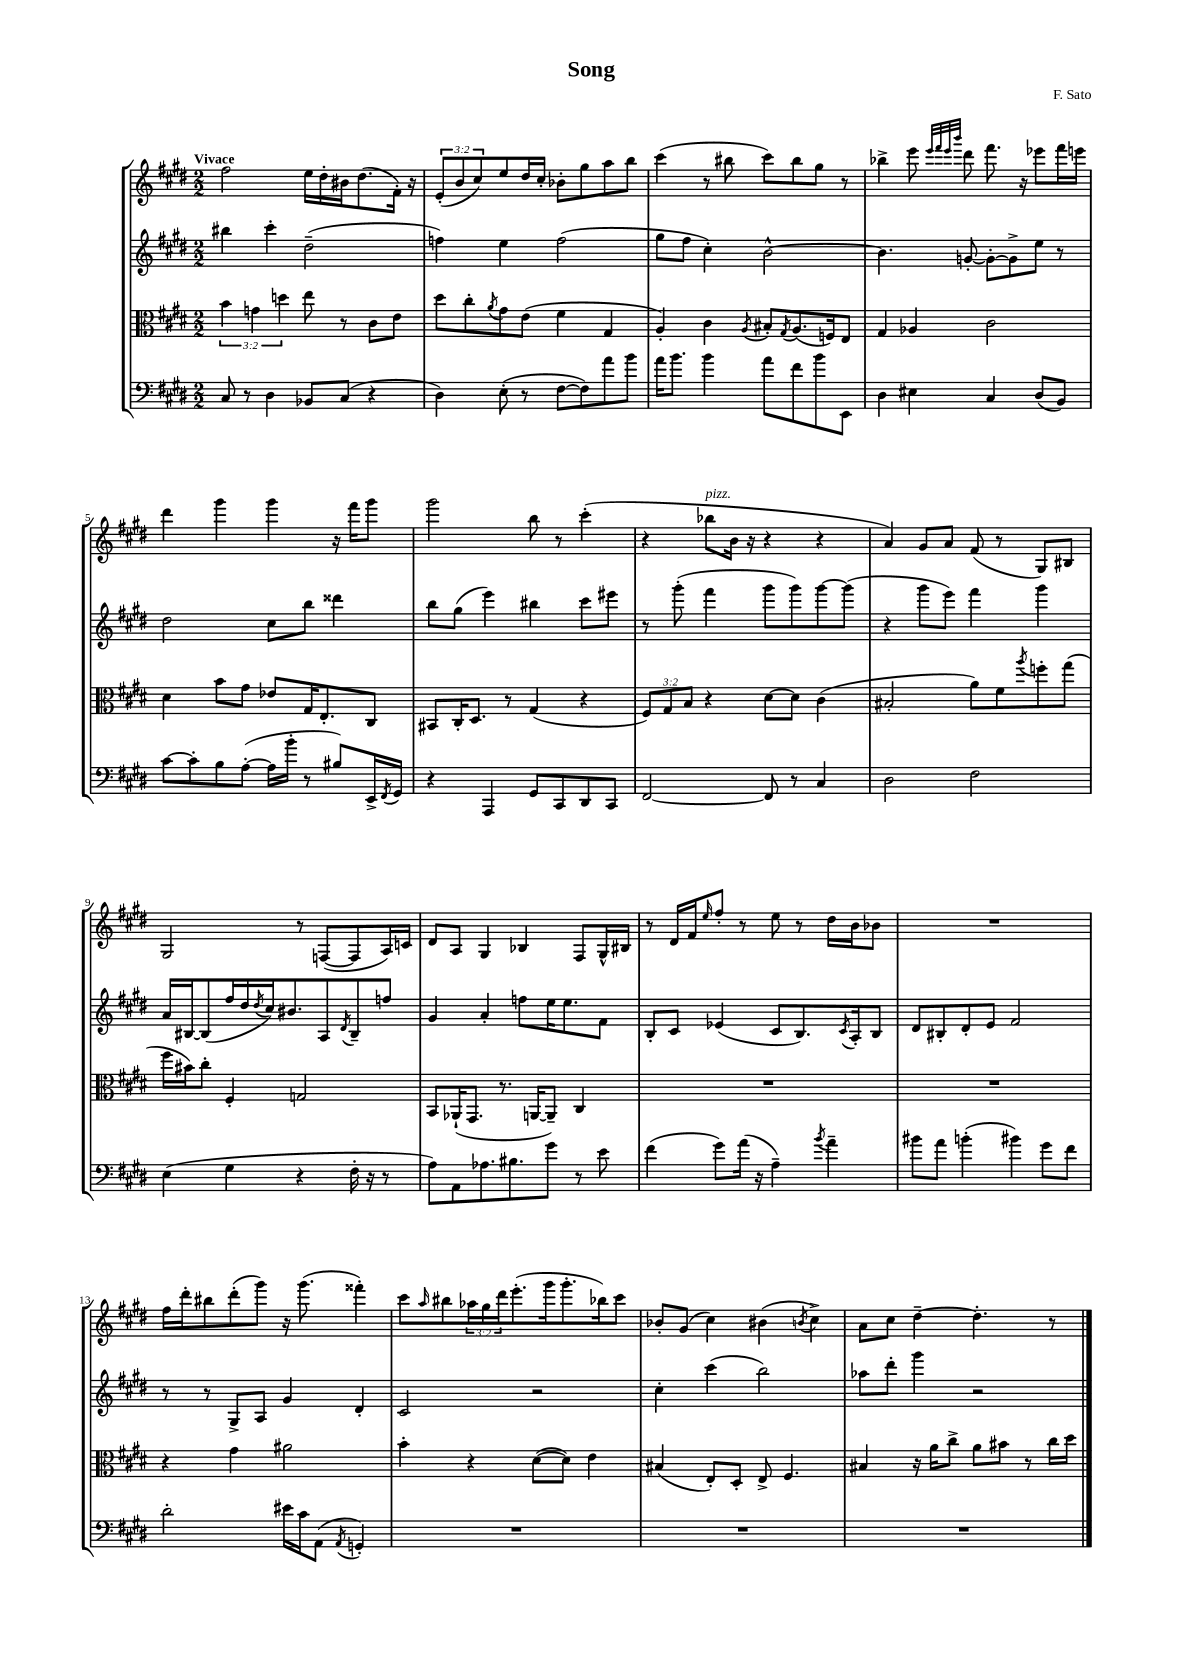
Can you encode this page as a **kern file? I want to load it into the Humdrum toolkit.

**kern	**kern	**kern	**kern
*staff4	*staff3	*staff2	*staff1
*clefF4	*clefC3	*clefG2	*clefG2
*k[f#c#g#d#]	*k[f#c#g#d#]	*k[f#c#g#d#]	*k[f#c#g#d#]
*M2/2	*M2/2	*M2/2	*M2/2
8C#	6b	4bb#	2ff#
8r	.	.	.
.	6g	.	.
4D#	.	4ccc#'	.
.	6dd	.	.
8BB-	8ee	(2dd#~	16ee
.	.	.	16dd#'
(8C#	8r	.	16b#
.	.	.	(8.dd#
4r	8c#	.	.
.	8e	.	16f#')
.	.	.	16r
=	=	=	=
4D#)	8dd#	4ff)	(12e'
.	.	.	12b
.	8cc#'	.	.
.	.	.	12cc#)
.	8qa	.	.
(8E'	8g#	4ee	8ee
8r	(8e	.	16dd#
.	.	.	16cc#'
[8F#	4f#	(2ff	8b-'
8F#])	.	.	8gg#
8a	4G#	.	8aa
8b	.	.	8bb
=	=	=	=
16a	4A')	8gg#	(4ccc#
8.b	.	.	.
.	.	8ff#	.
4b	4c#	4cc#')	8r
.	.	.	8bb#
.	8qA	.	.
8a	8B#'	[2b^^	8ccc#)
.	8qG#	.	.
8f#	(8.A	.	8bb#
8b	.	.	8gg#
.	16F)	.	.
8EE	8E	.	8r
=	=	=	=
4D#	4G#	4.b]	4bb-^
4E#	4A-	.	8eee
.	.	.	32qqeee
.	.	.	32qqfff#
.	.	.	32qqeee
.	.	.	32qqbbb
.	.	[8g'	8ddd#
4C#	2c#	8g'_	8.fff#
.	.	8g^]	.
.	.	.	16r
(8D#	.	8ee	8eee-
8BB)	.	8r	16fff#
.	.	.	16eee
=	=	=	=
[8c#	4d#	2dd#	4ddd#
8c#']	.	.	.
8B	8b	.	4ggg#
([8A'	8g#	.	.
16A]	8e-	8cc#	4ggg#
16b'	.	.	.
8r	16G#	8bb	.
.	8.E'	.	.
8B#)	.	4ddd##	16r
.	.	.	16fff#
16EE^	8C#	.	8ggg#
8qFF#	.	.	.
16GG#	.	.	.
=	=	=	=
4r	8BB#	8bb	2ggg#
.	16C#'	(8gg#	.
.	8.D#	.	.
4AAA	.	4eee)	.
.	8r	.	.
8GG#	(4G#	4bb#	8bb
8CC#	.	.	8r
8DD#	4r	8ccc#	(4ccc#'
8CC#	.	8eee#	.
=	=	=	=
[2FF#	12F#)	8r	4r
.	12G#	.	.
.	.	(8ggg#'	.
.	12B	.	.
.	4r	4fff#	8bb-
.	.	.	16b
.	.	.	16r
8FF#]	[8d#	8ggg#	4r
8r	8d#]	8ggg#)	.
4C#	(4c#	[8ggg#	4r
.	.	(8ggg#]	.
=	=	=	=
2D#	2B#'	4r	4a)
.	.	8ggg#	8g#
.	.	8eee)	8a
2F#	8a)	4fff#	(8f#
.	8f#	.	8r
.	8qaa	.	.
.	8ff'	4ggg#	8G#)
.	(8gg#	.	8B#
=	=	=	=
(4E	16ff#	16a	2G#
.	16b#)	[16B#	.
.	8cc#'	(8B#]	.
4G#	4F#'	16ff#	.
.	.	16dd#	.
.	.	8qdd#	.
.	.	16cc#)	.
.	.	8.b#	.
4r	2G	.	8r
.	.	8A	([8F
.	.	8qd#	.
16F#'	.	8B#~	8F]
16r	.	.	.
8r	.	8ff	16A)
.	.	.	16c
=	=	=	=
8A)	8BB	4g#	8d#
8AA	(16AA-`	.	8A
.	8.GG#	.	.
8.A-	.	4a'	4G#
.	8.r	.	.
8.B#	.	.	.
.	.	8ff	4B-
.	[16AA	.	.
8g#	8AA~])	16ee	.
.	.	8.ee	.
8r	4C#	.	8F#
8e	.	8f#	16G#^^
.	.	.	16B#
=	=	=	=
(4f#	1r	8B'	8r
.	.	8c#	16d#
.	.	.	16f#
.	.	.	16qqee
8g#)	.	(4e-	8ff#'
(16a	.	.	8r
16r	.	.	.
4A~)	.	8c#	8ee
.	.	8.B)	8r
8qb	.	.	.
4a~	.	.	16dd#
.	.	8qc#	.
.	.	16A'	16b
.	.	8B	8b-
=	=	=	=
8b#	1r	8d#	1r
8a	.	8B#'	.
(4b'	.	8d#'	.
.	.	8e	.
4b#)	.	2f#	.
8g#	.	.	.
8f#	.	.	.
=	=	=	=
2d#'	4r	8r	16ff#
.	.	.	16ddd#'
.	.	8r	8bb#
.	4g#	8G#^	(8ddd#'
.	.	8A	8ggg#)
16e#	2a#	4g#	16r
16c#	.	.	(8.ggg#
(8AA	.	.	.
8qAA	.	.	.
4GG')	.	4d#'	4fff##')
=	=	=	=
1r	4b'	2c#	8ccc#
.	.	.	16qqaa
.	.	.	8bb#
.	4r	.	24aa-
.	.	.	24gg#
.	.	.	24ddd#
.	.	.	(8.eee'
.	([8d#	2r	.
.	.	.	16ggg#
.	8d#])	.	8.ggg#'
.	4e	.	.
.	.	.	16bb-)
.	.	.	8ccc#
=	=	=	=
1r	(4B#	4cc#'	8b-'
.	.	.	(8g#
.	8E')	(4ccc#	4cc#)
.	8D#'	.	.
.	8E^	2bb)	(4b#
.	4.F#	.	.
.	.	.	8qb
.	.	.	4cc#^)
=	=	=	=
1r	4B#	8aa-	8a
.	.	8ddd#'	8cc#
.	16r	4ggg#	[4dd#~
.	16a	.	.
.	8cc#^	.	.
.	8a	2r	4.dd#']
.	8b#	.	.
.	8r	.	.
.	16cc#	.	8r
.	16dd#	.	.
==	==	==	==
*-	*-	*-	*-
